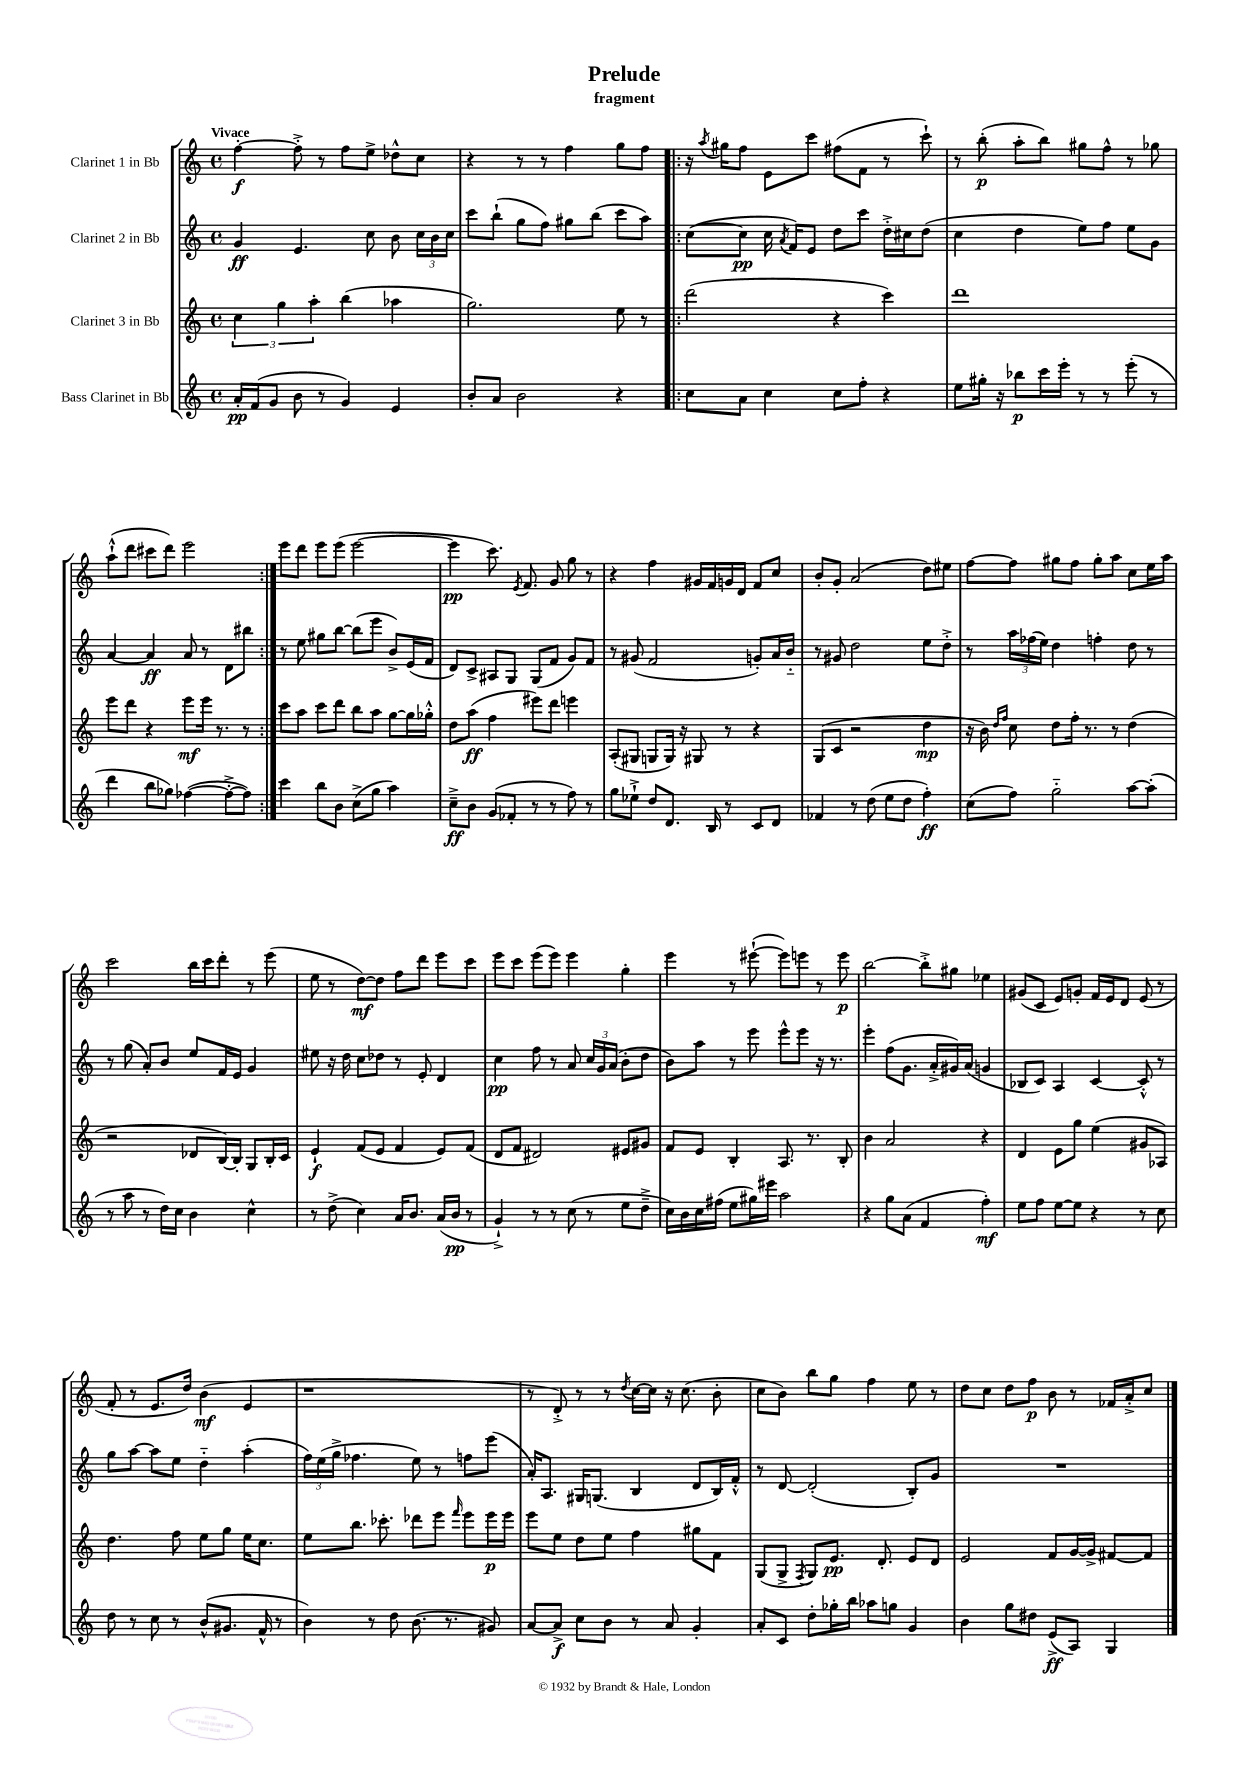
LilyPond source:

\header { title = "Prelude" subtitle = "fragment" }
<<
\new StaffGroup <<
\new Staff = "s0" \with { instrumentName = "Clarinet 1 in Bb" } {
    \clef treble \key c \major \defaultTimeSignature \time 4/4 \tempo "Vivace"
    \autoBeamOff f''4~-.\f f''8-.-> r8 f''8[ e''8]-> des''8[-^ c''8] |
    r4 r8 r8 f''4 g''8[ f''8] |
    \repeat volta 2 { r16 \acciaccatura { a''8 } gis''16[ f''8] e'8[ c'''8] fis''8[( f'8] r8 c'''8-!) |
    r8 b''8-.\p( a''8[-. b''8]) gis''8[ f''8]-^ r8 ges''8 |
    a''8[-!-^( d'''8] cis'''8[ d'''8]) e'''2 | }
    e'''8[ d'''8] e'''8[ e'''8]( e'''2~ |
    e'''4\pp c'''8.) \acciaccatura { e'8 } f'8. g'8 g''8 r8 |
    r4 f''4 gis'16[ f'16 g'16 d'16] f'8[ c''8] |
    b'8[-. g'8]-. a'2( d''8[) eis''8] |
    f''8[~ f''8] gis''8[ f''8] gis''8[-. a''8] c''8[ e''16 a''16] |
    c'''2 b''16[ c'''16 d'''8]-. r8 e'''8( |
    e''8 r8 d''8[~\mf) d''8] f''8[ d'''8] e'''8[ c'''8] |
    e'''8[ c'''8] e'''8[( e'''8]) e'''4 g''4-. |
    e'''4 r8 eis'''8~-!( eis'''8[) e'''8] r8 e'''8\p |
    b''2~ b''8[-.-> gis''8] ees''4 |
    gis'8[( c'8] e'8[) g'8]-. f'16[ e'16 d'8] e'8( r8 |
    f'8-. r8 e'8.[ d''16]) b'4\mf( e'4 |
    r1 |
    r8 d'8-.->) r8 r8 \acciaccatura { d''8 } c''16[~ c''16] r16 c''8.( b'8-. |
    c''8[ b'8]) b''8[ g''8] f''4 e''8 r8 |
    d''8[ c''8] d''8[ f''8]\p b'8 r8 fes'16[ a'16-.-> c''8] \bar "|." |
}
\new Staff = "s1" \with { instrumentName = "Clarinet 2 in Bb" } {
    \clef treble \key c \major \defaultTimeSignature \time 4/4
    \autoBeamOff g'4\ff e'4. c''8 b'8 \tuplet 3/2 { c''16[ b'16 c''16] } |
    c'''8[ b''8]-!( g''8[ f''8]) gis''8[ b''8]( c'''8[ a''8]) |
    \repeat volta 2 { c''8[~( c''8]\pp c''16 \acciaccatura { a'8 } f'16[) e'8] d''8[ c'''8] d''16[-.-> cis''16 d''8]( |
    c''4 d''4 e''8[) f''8] e''8[ g'8] |
    a'4~ a'4\ff a'8 r8 d'8[ bis''8] | }
    r8 e''8 gis''8[ b''8]~ b''8[( e'''8] b'8[->) e'16( f'16] |
    d'8[) c'8]-> ais8[ g8] g8[( f'8] g'8[) f'8] |
    r8 gis'8( f'2 g'8[-.) a'16 b'16]-_ |
    r8 gis'8 d''2 e''8[ d''8]-.-> |
    r8 \tuplet 3/2 { a''16[ fes''16( e''16]) } d''4 f''4-. d''8 r8 |
    r8 g''8( a'8[-.) b'8] e''8[ f'16 e'16] g'4 |
    eis''8 r16 d''16 c''8[ des''8] r8 e'8-. d'4 |
    c''4\pp f''8 r8 a'8 \tuplet 3/2 { c''16[ g'16 a'16]( } b'8[-. d''8] |
    b'8[) a''8] r8 e'''8 e'''8[-^ e'''8] r16 r8. |
    e'''4-. f''8[( g'8.] a'16[-.-> gis'16) a'16]( g'4 |
    bes8[ c'8]) a4 c'4~ c'8-.-^ r8 |
    g''8[ a''8]~ a''8[ e''8] d''4-_ a''4-.( |
    \tuplet 3/2 { f''16[) e''16( g''16]-> } fes''4. e''8) r8 f''8[ e'''8]( |
    a'16[-.) a8.] gis16[ g8.]( b4 d'8[ b16) f'16]-.-^ |
    r8 d'8~ d'2-.( b8[-.) g'8] |
    R1 \bar "|." |
}
\new Staff = "s2" \with { instrumentName = "Clarinet 3 in Bb" } {
    \clef treble \key c \major \defaultTimeSignature \time 4/4
    \autoBeamOff \tuplet 3/2 { c''4 g''4 a''4-. } b''4( aes''4 |
    g''2.) e''8 r8 |
    \repeat volta 2 { d'''2( r4 c'''4) |
    d'''1 |
    e'''8[ d'''8] r4 e'''8[\mf e'''16] r8. r8 | }
    c'''8[ a''8] c'''8[ d'''8] b''8[ a''8] g''8[~ g''16 ges''16]-.-^ |
    d''8[ a''8]\ff( f''4 eis'''8[) d'''8] e'''4 |
    a8[-.( gis8] g8[ g16]) r16 gis8 r8 r4 |
    g8[( c'8] r2 d''4\mp |
    r16 b'16) \grace { d''16[ f''16] } c''8 d''8[ f''16]-. r8. r8 d''4( |
    r2 des'8[ b16~) b16]-. g8[ b16-. c'16] |
    e'4-!\f f'8[( e'8] f'4 e'8[) f'8]( |
    d'8[ f'8] dis'2) eis'8[ gis'8] |
    f'8[ e'8] b4-. a8. r8. b8-. |
    b'4 a'2 r4 |
    d'4 e'8[ g''8] e''4( gis'8[ aes8]) |
    d''4. f''8 e''8[ g''8] e''16[ c''8.] |
    e''8[ b''8.] ces'''8.-. des'''8[ e'''8] \grace { f'''16 } e'''8[ e'''16\p e'''16] |
    e'''8[ e''8] d''8[ e''8] f''4 gis''8[ f'8] |
    g8[( g8]-> \acciaccatura { f8 } g8[) e'8.]\pp d'8.-. e'8[ d'8] |
    e'2 f'8[ g'16~ g'16]-> fis'8[~ fis'8] \bar "|." |
}
\new Staff = "s3" \with { instrumentName = "Bass Clarinet in Bb" } {
    \clef treble \key c \major \defaultTimeSignature \time 4/4
    \autoBeamOff a'16[-.\pp f'16( g'8] b'8 r8 g'4) e'4 |
    b'8[-. a'8] b'2 r4 |
    \repeat volta 2 { c''8[ a'8] c''4 c''8[ f''8]-. r4 |
    e''8[ gis''16]-. r16 bes''8[\p c'''16 e'''16]-. r8 r8 e'''8-.( r8 |
    d'''4 b''8[ ges''8]) fes''4~( fes''8[~-.-> fes''8]) | }
    c'''4 b''8[ b'8] c''8[->( g''8] a''4) |
    c''8[--->\ff b'8] g'8[( fes'8]-. r8 r8 f''8) r8 |
    g''8[ ees''8]-!-> d''8[ d'8.] b16 r8 c'8[ d'8] |
    fes'4 r8 d''8( e''8[ d''8] f''4-.\ff) |
    c''8[( f''8]) g''2-_ a''8[~ a''8]-.( |
    r8 a''8 r8 d''16[) c''16] b'4 c''4-^ |
    r8 d''8->( c''4) a'16[ b'8.] a'16[( b'16]\pp r8 |
    g'4-!->) r8 r8 c''8( r8 e''8[ d''8]---> |
    c''16[) b'16 c''16 fis''16]( e''8[ gis''16) eis'''16] a''2 |
    r4 g''8[ a'8]( f'4 f''4-.\mf) |
    e''8[ f''8] e''8[~ e''8] r4 r8 c''8 |
    d''8 r8 c''8 r8 b'8[-^( gis'8.] f'16-^ r8 |
    b'4) r8 d''8 b'8.( r8. gis'8) |
    a'8[~ a'8]->\f c''8[ b'8] r8 a'8 g'4-. |
    a'8[-. c'8] d''8[-. ges''16-. b''16] aes''8[ g''8] g'4 |
    b'4 g''8[ dis''8] e'8[->\ff( a8]) g4 \bar "|." |
}
>>
>>
\layout { \context { \Score \remove "Bar_number_engraver" } }
